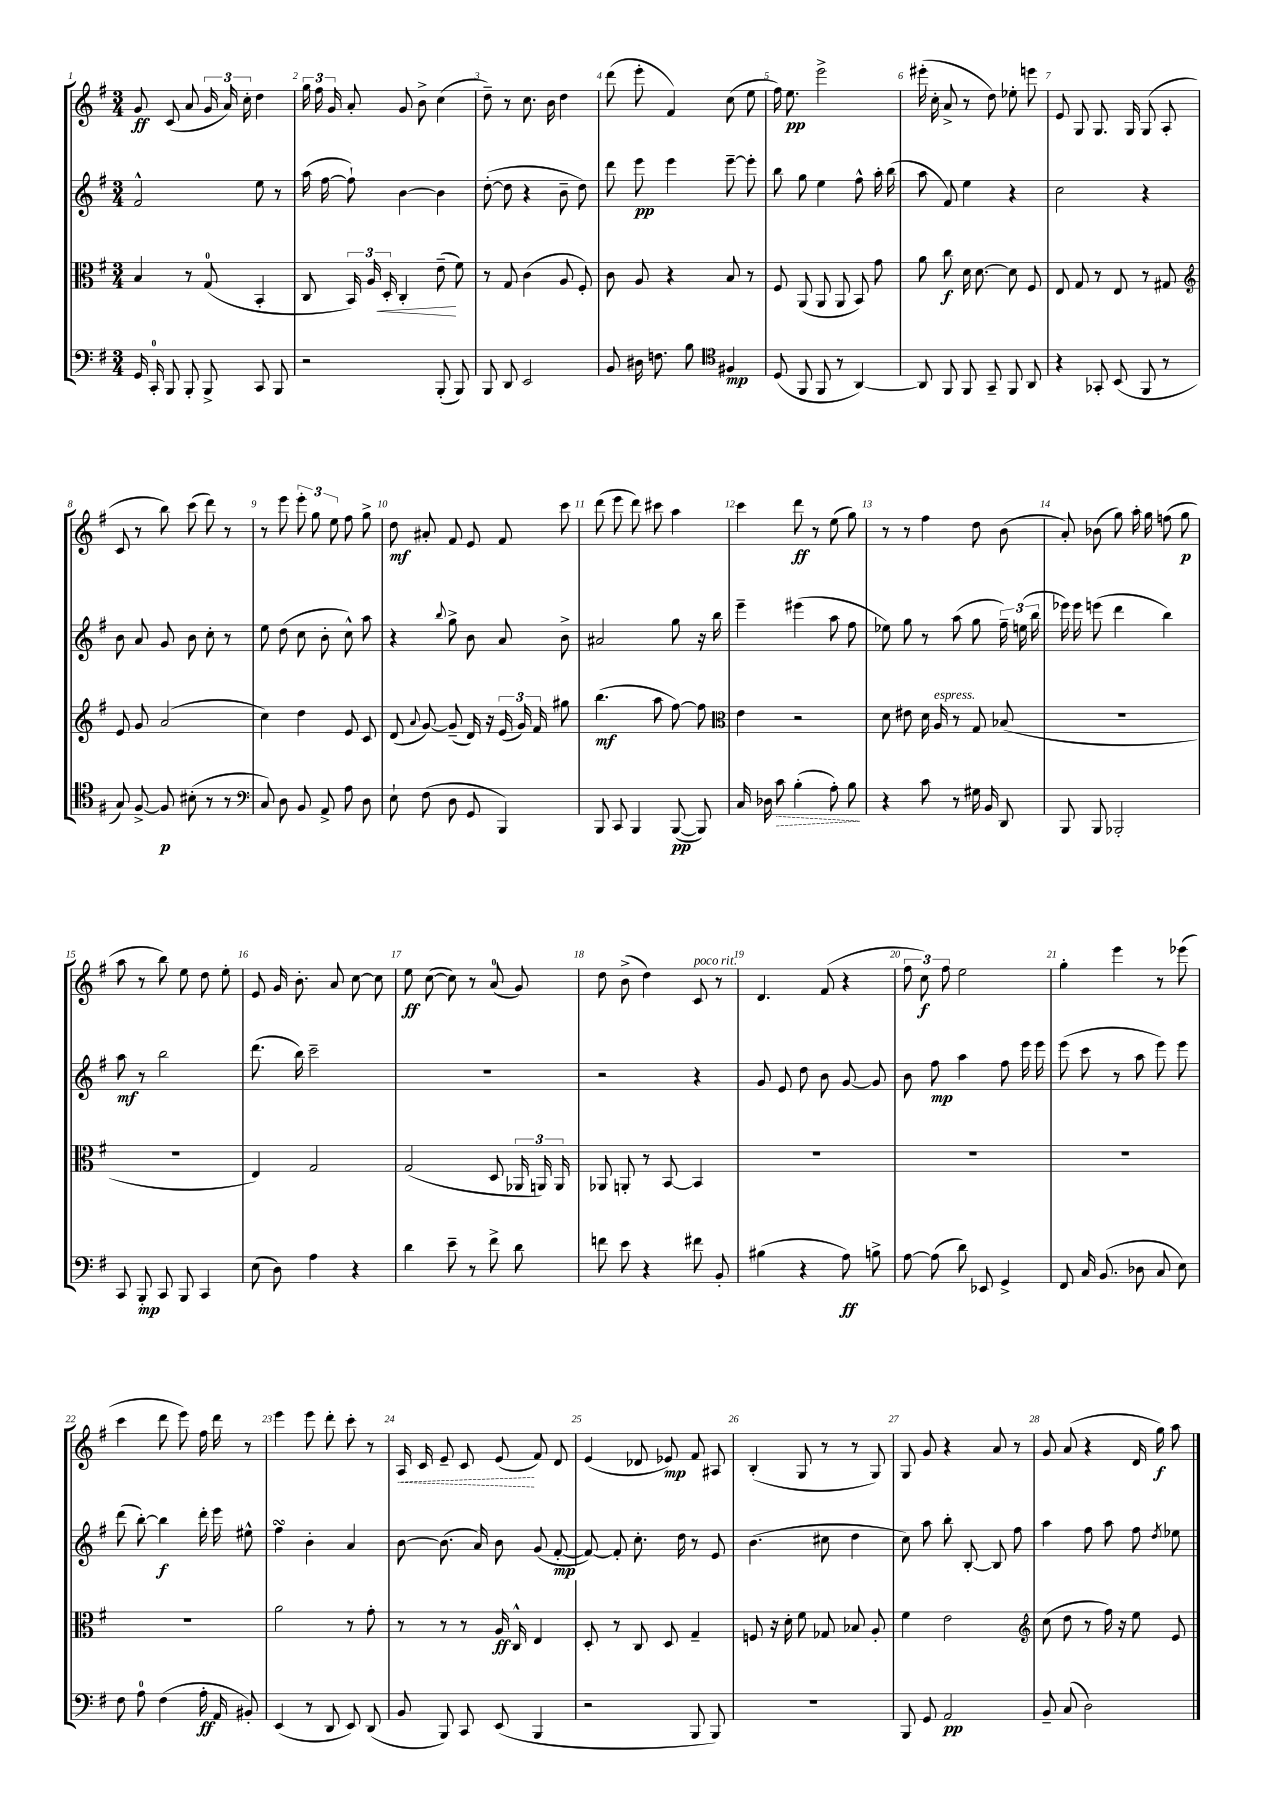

**kern	**kern	**kern	**kern
*staff4	*staff3	*staff2	*staff1
*clefF4	*clefC3	*clefG2	*clefG2
*k[f#]	*k[f#]	*k[f#]	*k[f#]
*M3/4	*M3/4	*M3/4	*M3/4
16GG/	4B/	2f#^^/	8g/
16CC'/	.	.	.
8BBB/	.	.	(8c/
8BBB'/	8r	.	8a/
8BBB^/	(8G/	.	24g/
.	.	.	24a/)
.	.	.	24cc'\
8CC/	4BB'/	8ee\	4dd\
8BBB/	.	8r	.
=	=	=	=
2r	8C/	(16aa\	24gg\
.	.	.	24ff#\
.	.	[16ff#\	.
.	.	.	24g/
.	24BB/)	8ff#`\])	8a'/
.	24A/	.	.
.	24D'/	.	.
.	4C'/	[4b\	8g/
.	.	.	8b^\
(8BBB'/	(8e~\	4b\]	(4cc\
8BBB/)	8f#\)	.	.
=	=	=	=
8BBB/	8r	([8dd'\	8dd~\)
8DD/	8G/	8dd\]	8r
2EE/	(4c\	4r	8.cc\
.	.	.	16b\
.	8A/	8b~\	4dd\
.	8F#'/)	8dd\)	.
=	=	=	=
8BB/	8c\	8ddd\	(8ddd\
16D#\	8A/	8eee\	8eee'\
8.F\	.	.	.
.	4r	4eee\	4f#/)
8B\	.	.	.
*clefC4	*	*	*
4F#/	8B/	[8eee~\	(8cc\
.	8r	8eee'\]	8ee\
=	=	=	=
(8D/	8F#/	8bb\	16ff#\)
.	.	.	8.ee\
8FF#/	(8AA/	8gg\	.
8FF#/	8AA/	4ee\	2eee^\
8r	8AA/	.	.
[4AA/)	8BB/)	8ff#^^\	.
.	8g\	16aa'\	.
.	.	(16bb\	.
=	=	=	=
8AA/]	8a\	8aa\	(16eee#'\
.	.	.	16cc'\
8FF#/	8cc\	8f#/)	8a^/
8FF#/	16d\	4ee\	8r
.	[8.d\	.	.
8GG~/	.	.	8dd\)
8FF#/	8d\]	4r	8ee-'\
8AA/	8F#/	.	8eee\
=	=	=	=
4r	8E/	2cc\	8e/
.	8G/	.	8G/
8GG-'/	8r	.	8.G/
(8BB/	8E/	.	.
.	.	.	16G/
8FF#/	8r	4r	(8G/
8r	8G#/	.	8A'/
=	=	=	=
*	*clefG2	*	*
8G/)	8e/	8b\	8c/
[8F#^/	8g/	8a/	8r
8F#/]	(2a/	8g/	8bb\)
(8B#'\	.	8b\	(8ccc\
8r	.	8cc'\	8ddd\)
8r	.	8r	8r
=	=	=	=
*clefF4	*	*	*
8C/)	4cc\)	8ee\	8r
8D\	.	(8dd\	8eee\
8BB/	4dd\	8cc\	12eee'\
.	.	.	12gg\
8AA^/	.	8b'\	.
.	.	.	12ee\
8A\	8e/	8cc^^\)	8ff#\
8D\	8c/	8aa\	8gg^\
=	=	=	=
8E`\	(8d/	4r	8dd\
.	8qqa/	.	.
(8F#\	[8g/)	.	8a#'/
.	.	8qqbb/	.
8D\	(8g~/]	8gg^\	8f#/
8GG/	16d/)	8b\	8e/
.	16r	.	.
4BBB/)	(24e/	8a/	8f#/
.	24g/)	.	.
.	24f#/	.	.
.	8gg#\	8b^\	8ccc\
=	=	=	=
8BBB/	(4.bb\	2a#/	(8ddd\
8CC/	.	.	8eee\
4BBB/	.	.	8ddd\)
.	8aa\	.	8ccc#\
([8BBB/	[8ff#\)	8gg\	4aa\
8BBB/])	8ff#\]	16r	.
.	.	16bb\	.
=	=	=	=
*	*clefC3	*	*
16C/	4e\	4eee~\	4ccc\
16D-\	.	.	.
8c\	.	.	.
(4B'\	2r	(4eee#\	8ddd\
.	.	.	8r
8A'\)	.	8aa\	(8ee\
8B\	.	8ff#\	8gg\)
=	=	=	=
4r	8d\	8ee-\)	8r
.	8e#\	8gg\	8r
8c\	16d\	8r	4ff#\
.	16A/	.	.
8r	8r	(8aa\	.
16G#\	8G/	8gg\	8dd\
16BB/	.	.	.
8DD/	(8B-/	24ff#~\)	(8b\
.	.	(24ee\	.
.	.	24bb\	.
=	=	=	=
8BBB/	2.r	16eee-\)	8a'/)
.	.	16eee-\	.
8BBB/	.	(8eee\	(8b-\
2BBB-'/	.	4ddd\	8gg\)
.	.	.	16aa'\
.	.	.	16gg\
.	.	4bb\)	(8ff\
.	.	.	8gg\
=	=	=	=
8CC/	2.r	8aa\	8aa\
8BBB'/	.	8r	8r
8CC/	.	2bb\	8bb\)
8BBB/	.	.	8ee\
4CC/	.	.	8dd\
.	.	.	8ee'\
=	=	=	=
(8E\	4E/)	(8.ddd\	8e/
8D\)	.	.	16g/
.	.	16bb\)	8.b'\
4A\	2G/	2ccc~\	.
.	.	.	8a/
4r	.	.	[8cc\
.	.	.	8cc\]
=	=	=	=
4d\	(2G/	2.r	8ee\
.	.	.	([8cc\
8e~\	.	.	8cc\])
8r	.	.	8r
8f#^\	8D/	.	(8a/
8d\	24AA-/	.	8g/)
.	24AA/)	.	.
.	24AA/	.	.
=	=	=	=
8f\	8AA-/	2r	8dd\
8e\	8AA'/	.	(8b^\
4r	8r	.	4dd\)
.	[8BB/	.	.
8f#\	4BB/]	4r	8c/
8BB'/	.	.	8r
=	=	=	=
(4B#\	2.r	8g/	4.d/
.	.	8e/	.
4r	.	8dd\	.
.	.	8b\	(8f#/
8A\)	.	[8g/	4r
8B^\	.	8g/]	.
=	=	=	=
[8A\	2.r	8b\	12ff#\
.	.	.	12cc\)
(8A\]	.	8ff#\	.
.	.	.	12ff#\
8d\)	.	4aa\	2ee\
8EE-/	.	.	.
4GG^/	.	8ff#\	.
.	.	16eee\	.
.	.	16eee\	.
=	=	=	=
8FF#/	2.r	(8eee\	4gg'\
16C/	.	8ccc\	.
(8.BB/	.	.	.
.	.	8r	4eee\
8D-\	.	8aa\	.
8C/	.	8eee\)	8r
8E\)	.	8eee\	(8eee-\
=	=	=	=
8F#\	2.r	(8ddd\	4ccc\
8A\	.	[8bb'\)	.
(4F#\	.	4bb\]	8ddd\
.	.	.	8eee\)
16A'\	.	16ddd'\	16ff#\
16AA/	.	16eee\	16ddd\
8BB#'/)	.	8ee#^^\	8r
=	=	=	=
(4EE/	2a\	4ff#\	4eee\
8r	.	4b'\	8eee\
8DD/	.	.	8ddd'\
8EE/)	8r	4a/	8ccc'\
(8DD/	8g'\	.	8r
=	=	=	=
8BB/	8r	[8b\	16A/
.	.	.	16c/
8BBB/)	8r	(8.b\]	8e~/
8CC/	8r	.	8c/
.	.	16a/)	.
(8EE/	16A/	8b\	(8e/
.	16C^^/	.	.
4BBB/	4E/	(8g/	8f#/)
.	.	[8f#'/	8d/
=	=	=	=
2r	8D'/	8f#/_)	(4e/
.	8r	8f#'/]	.
.	8C/	8.cc'\	8d-/
.	8D/	.	8e-/)
.	.	16dd\	.
8BBB/	4G~/	8r	8f#/
8BBB/)	.	8e/	8A#/
=	=	=	=
2.r	8F/	(4.b\	(4B'/
.	16r	.	.
.	16d'\	.	.
.	8f#\	.	8G/
.	8G-/	8cc#\	8r
.	8B-/	4dd\	8r
.	8A'/	.	8G/)
=	=	=	=
8BBB/	4f#\	8cc\)	8G/
8GG/	.	8aa\	8g/
2AA/	2e\	8bb'\	4r
.	.	[8B'/	.
.	.	8B/]	8a/
.	.	8ff#\	8r
=	=	=	=
*	*clefG2	*	*
8BB~/	(8cc\	4aa\	8g/
(8C/	8dd\	.	(8a/
2D\)	8r	8ff#\	4r
.	16ff#\)	8aa\	.
.	16r	.	.
.	8ee\	8ff#\	16d/
.	.	.	16gg\)
.	.	8qdd/	.
.	8e/	8ee-\	8aa\
==	==	==	==
*-	*-	*-	*-
